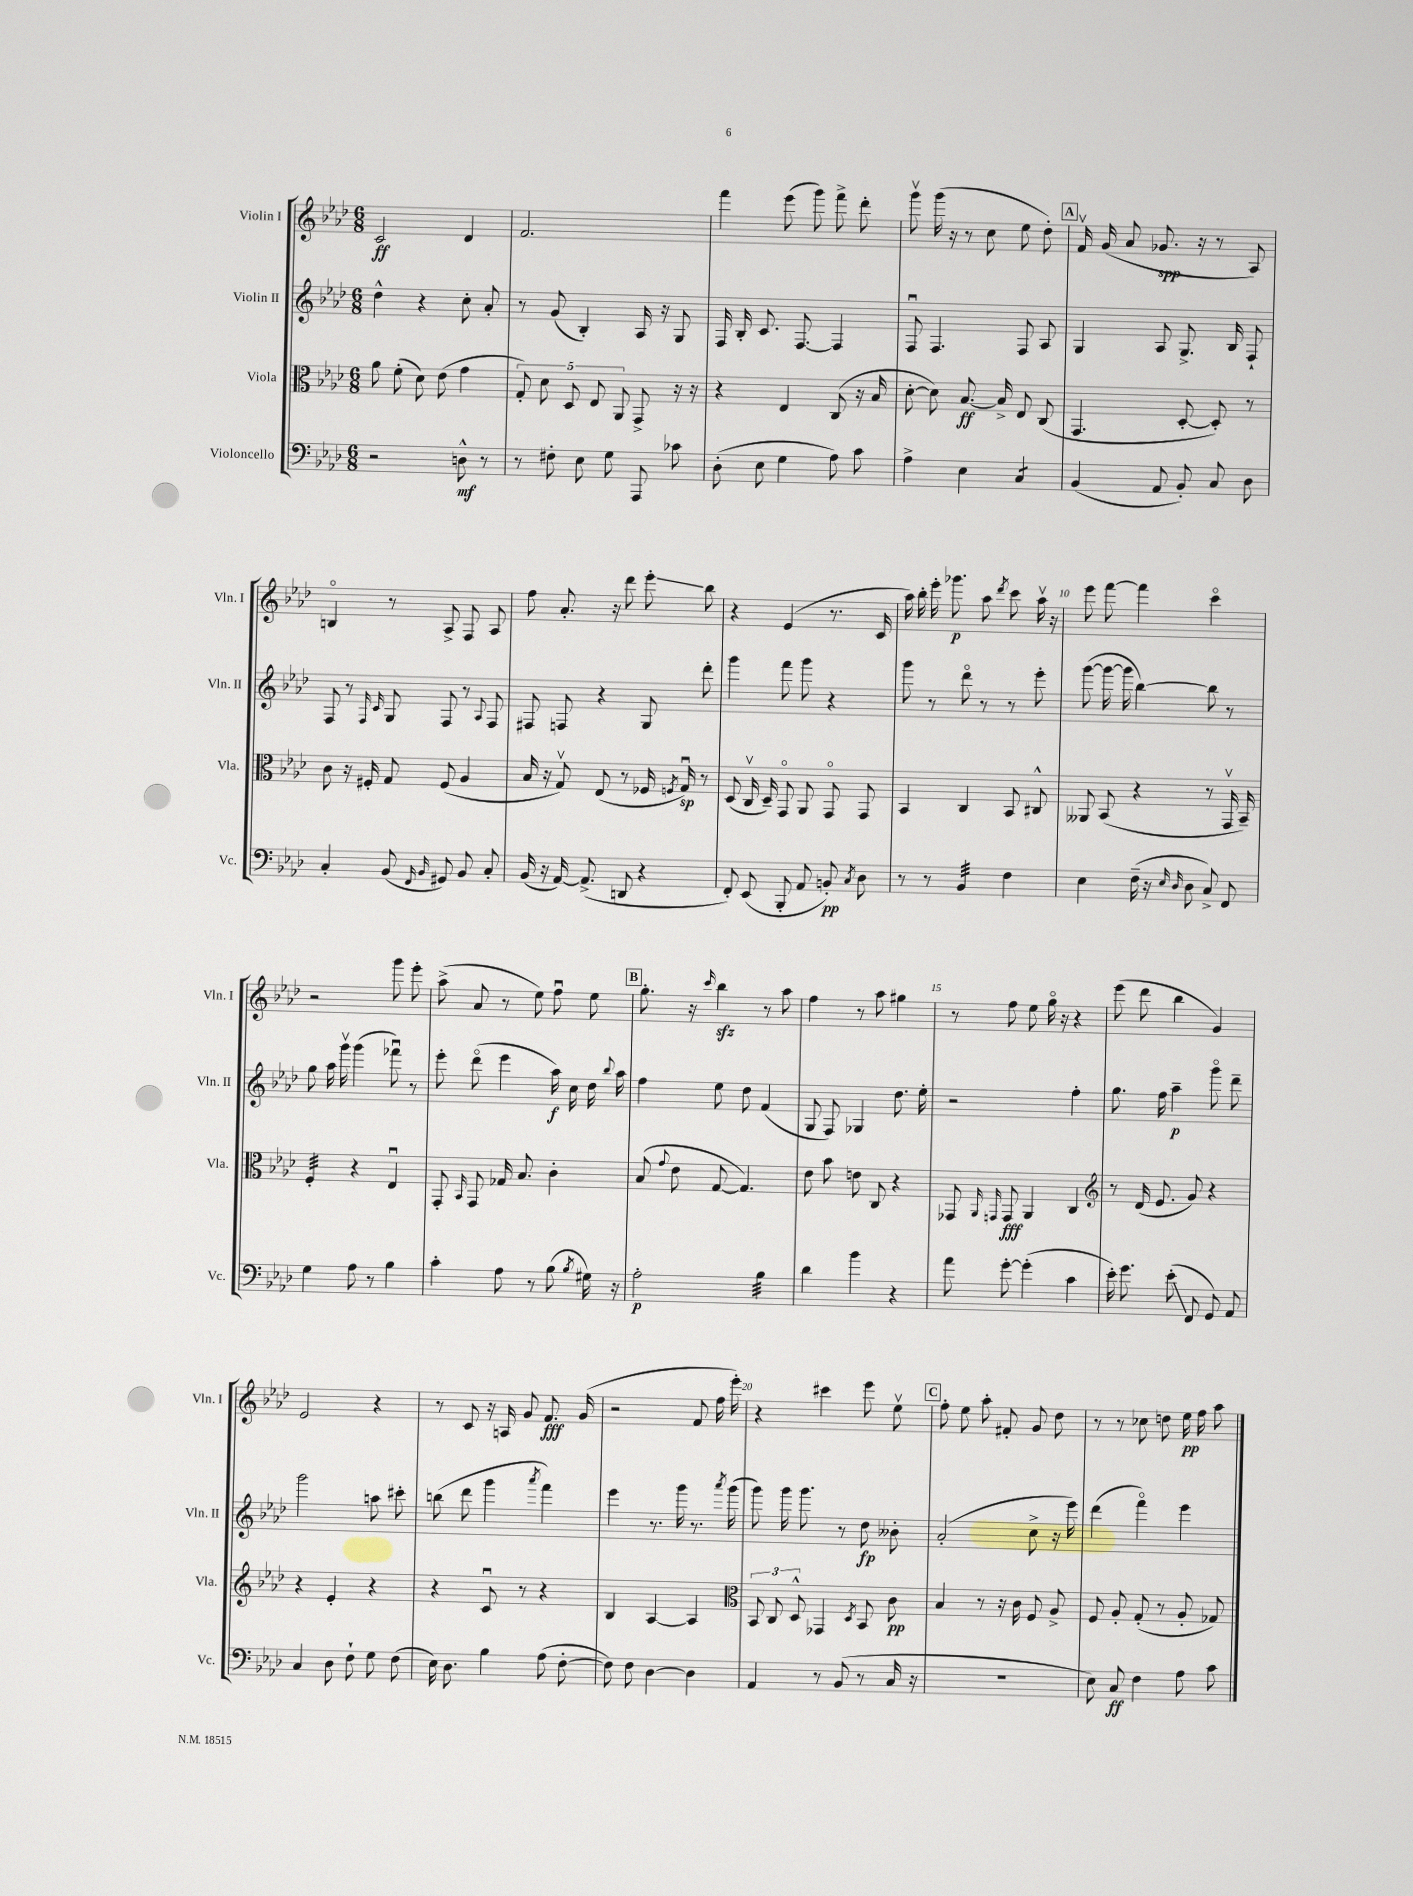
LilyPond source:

<<
\new StaffGroup <<
\new Staff = "s0" \with { instrumentName = "Violin I" shortInstrumentName = "Vln. I" } {
    \clef treble \key aes \major \numericTimeSignature \time 6/8
    \autoBeamOff c'2\ff des'4 |
    f'2. |
    f'''4 ees'''8( g'''8) f'''8-> des'''8-. |
    g'''8\upbow g'''16( r16 r8 c''8 ees''8 des''8-.) |
    \mark \markup { \box "A" } f'16\upbow g'16( aes'8 ges'8.\spp r16 r8 aes8) |
    b4\flageolet r8 aes8-> f8 aes8 |
    f''8 aes'8.-. r16 des'''8 ees'''8-.\glissando bes''8 |
    r4 ees'4( r8. c'16 |
    aes''16) bes''16-. ees'''16-. ges'''8.\p aes''8 \acciaccatura { des'''8 } c'''8 aes''16\upbow r16 |
    ees'''8 f'''8~ f'''4 c'''4\flageolet |
    r2 g'''8 ees'''8-. |
    aes''8->( aes'8 r8 ees''8) f''8\downbow ees''8 |
    \mark \markup { \box "B" } g''8.-. r16 \grace { c'''16 } bes''4\sfz r8 aes''8 |
    f''4 r8 aes''8 gis''4 |
    r8 f''8 ees''8 g''16\flageolet r16 r4 |
    ees'''8( des'''8 bes''4 g'4) |
    ees'2 r4 |
    r8 c'8 r16 a16 g'8 f'8.\fff g'16( |
    r2 f'8 f''16 ees'''16-.) |
    r4 cis'''4 ees'''8 ees''8\upbow |
    \mark \markup { \box "C" } f''8-. ees''8 aes''8-. fis'8-. g'8 des''8 |
    r8 r8 ces''8 d''8 ees''16\pp f''16 aes''8 \bar "|." |
}
\new Staff = "s1" \with { instrumentName = "Violin II" shortInstrumentName = "Vln. II" } {
    \clef treble \key aes \major \numericTimeSignature \time 6/8
    \autoBeamOff des''4-^ r4 c''8-. aes'8-. |
    r8 g'8( bes4-.) aes16 r16 g8 |
    f16 bes16-. c'8. f8.~ f4 |
    f8\downbow f4. f8 aes8 |
    \mark \markup { \box "A" } g4 aes8 g8.-> bes16 f8-! |
    f8 r8 \grace { f16 c'16 } g8 f8 r8 \appoggiatura { aes8 } f8 |
    fis8 f8 r4 g8 des'''8-. |
    g'''4 f'''8 g'''8 r4 |
    g'''8 r8 des'''8\flageolet r8 r8 ees'''8-. |
    g'''8~( g'''16~ g'''16 bes''4~) bes''8 r8 |
    g''8 aes''16 g'''16\upbow g'''4( fes'''8\downbow) r8 |
    ees'''8-. des'''8\flageolet( ees'''4 aes''16\f) c''16 des''16 \appoggiatura { bes''8 } aes''16 |
    \mark \markup { \box "B" } f''4 ees''8 des''8 f'4( |
    g8 f8) ges4 des''8. ees''16-. |
    r2 f''4-. |
    g''8. f''16 aes''4--\p g'''8\flageolet des'''8-- |
    g'''2 a''8 cis'''8-. |
    b''8( des'''8 g'''4 \acciaccatura { aes'''8 } f'''4) |
    ees'''4 r8. g'''16 r8. \acciaccatura { aes'''8 } g'''16( |
    g'''8) g'''16 g'''8. r8 des''8\fp beses'8-. |
    \mark \markup { \box "C" } aes'2-.( c''8-> r16 ees'''16) |
    des'''4( f'''4\flageolet) ees'''4 \bar "|." |
}
\new Staff = "s2" \with { instrumentName = "Viola" shortInstrumentName = "Vla." } {
    \clef alto \key aes \major \numericTimeSignature \time 6/8
    \autoBeamOff aes'8 f'8-.( des'8) ees'8( g'4 |
    \tuplet 5/4 { g8-.) des'8 des8 ees8 aes,8 } g,8-> r16 r16 |
    r4 ees4 c8( r16 bes16 |
    des'8~-. des'8) bes8.~\ff bes16-> ees8 c8( |
    \mark \markup { \box "A" } g,4. des8~-. des8-.) r8 |
    c'8 r16 fis16-. g8 fis8( aes4 |
    bes16 r16 g8\upbow) ees8( r8 fes16 \acciaccatura { f8 } g16\downbow\sp) r8 |
    des8( c16\upbow des16--) g,8\flageolet aes,8 g,8\flageolet g,8 |
    bes,4 c4 bes,8 cis8-^ |
    aeses,8 bes,8( r4 r8 g,16\upbow bes,16--) |
    f4:32-. r4 ees4\downbow |
    g,8-. \grace { bes,16 } g,8 ges16 bes8. c'4-. |
    \mark \markup { \box "B" } bes8( \appoggiatura { g'8 } ees'8 g8~ g4.) |
    ees'8 bes'8 e'8 c8 r4 |
    ges,8 \grace { aes,16 g,16 } g,8\fff aes,4 c4 |
    \clef treble r8 des'16( ees'8. g'8) r4 |
    r4 ees'4-. r4 |
    r4 c'8\downbow r8 r4 |
    bes4 aes4~ aes4 |
    \clef alto \tuplet 3/2 { bes,8 c8 des8-^ } ges,4 \acciaccatura { des8 } bes,8 c'8\pp |
    \mark \markup { \box "C" } bes4 r8 r16 c'16 f8 aes8-> |
    f8 aes8-. g8-.( r8 aes8-. ges8) \bar "|." |
}
\new Staff = "s3" \with { instrumentName = "Violoncello" shortInstrumentName = "Vc." } {
    \clef bass \key aes \major \numericTimeSignature \time 6/8
    \autoBeamOff r2 d8-^\mf r8 |
    r8 fis8-. ees8 g8 aes,,8 ces'8 |
    des8-.( ees8 g4 aes8) c'8 |
    aes4-> ees4 c4:8 |
    \mark \markup { \box "A" } bes,4( aes,8 bes,8-.) c8 des8 |
    c4-. bes,8( \grace { f,16 bes,16 } gis,8) bes,8 c8-. |
    bes,16( r16 aes,16~) aes,8.->( d,8 r4 |
    f,8-.) ees,8( bes,,8-. aes,8 b,8-.\pp) \acciaccatura { c8 } des8 |
    r8 r8 bes,4:32 f4 |
    ees4 f16--( r16 \grace { ees16 des16 } des8 c8->) f,8 |
    g4 aes8 r8 bes4 |
    c'4-. aes8 r8 bes8( \acciaccatura { bes8 } gis16) r16 |
    \mark \markup { \box "B" } aes2-.\p bes4:32 |
    des'4 bes'4 r4 |
    aes'8 g'8~-. g'4-.( c'4 |
    ees'16-.) g'8. ees'8-.\glissando( f,8 g,8) aes,8 |
    c4 des8 f8-! g8 f8( |
    ees16) des8. bes4 aes8( f8~-. |
    f8) f8 des4~ des4 |
    aes,4 r8 bes,8( r8 c16 r16 |
    \mark \markup { \box "C" } R2. |
    ees8) c8\ff f4 aes8 c'8 \bar "|." |
}
>>
>>
\layout { \context { \Score \override BarNumber.break-visibility = ##(#f #t #t) barNumberVisibility = #(every-nth-bar-number-visible 5) } }
